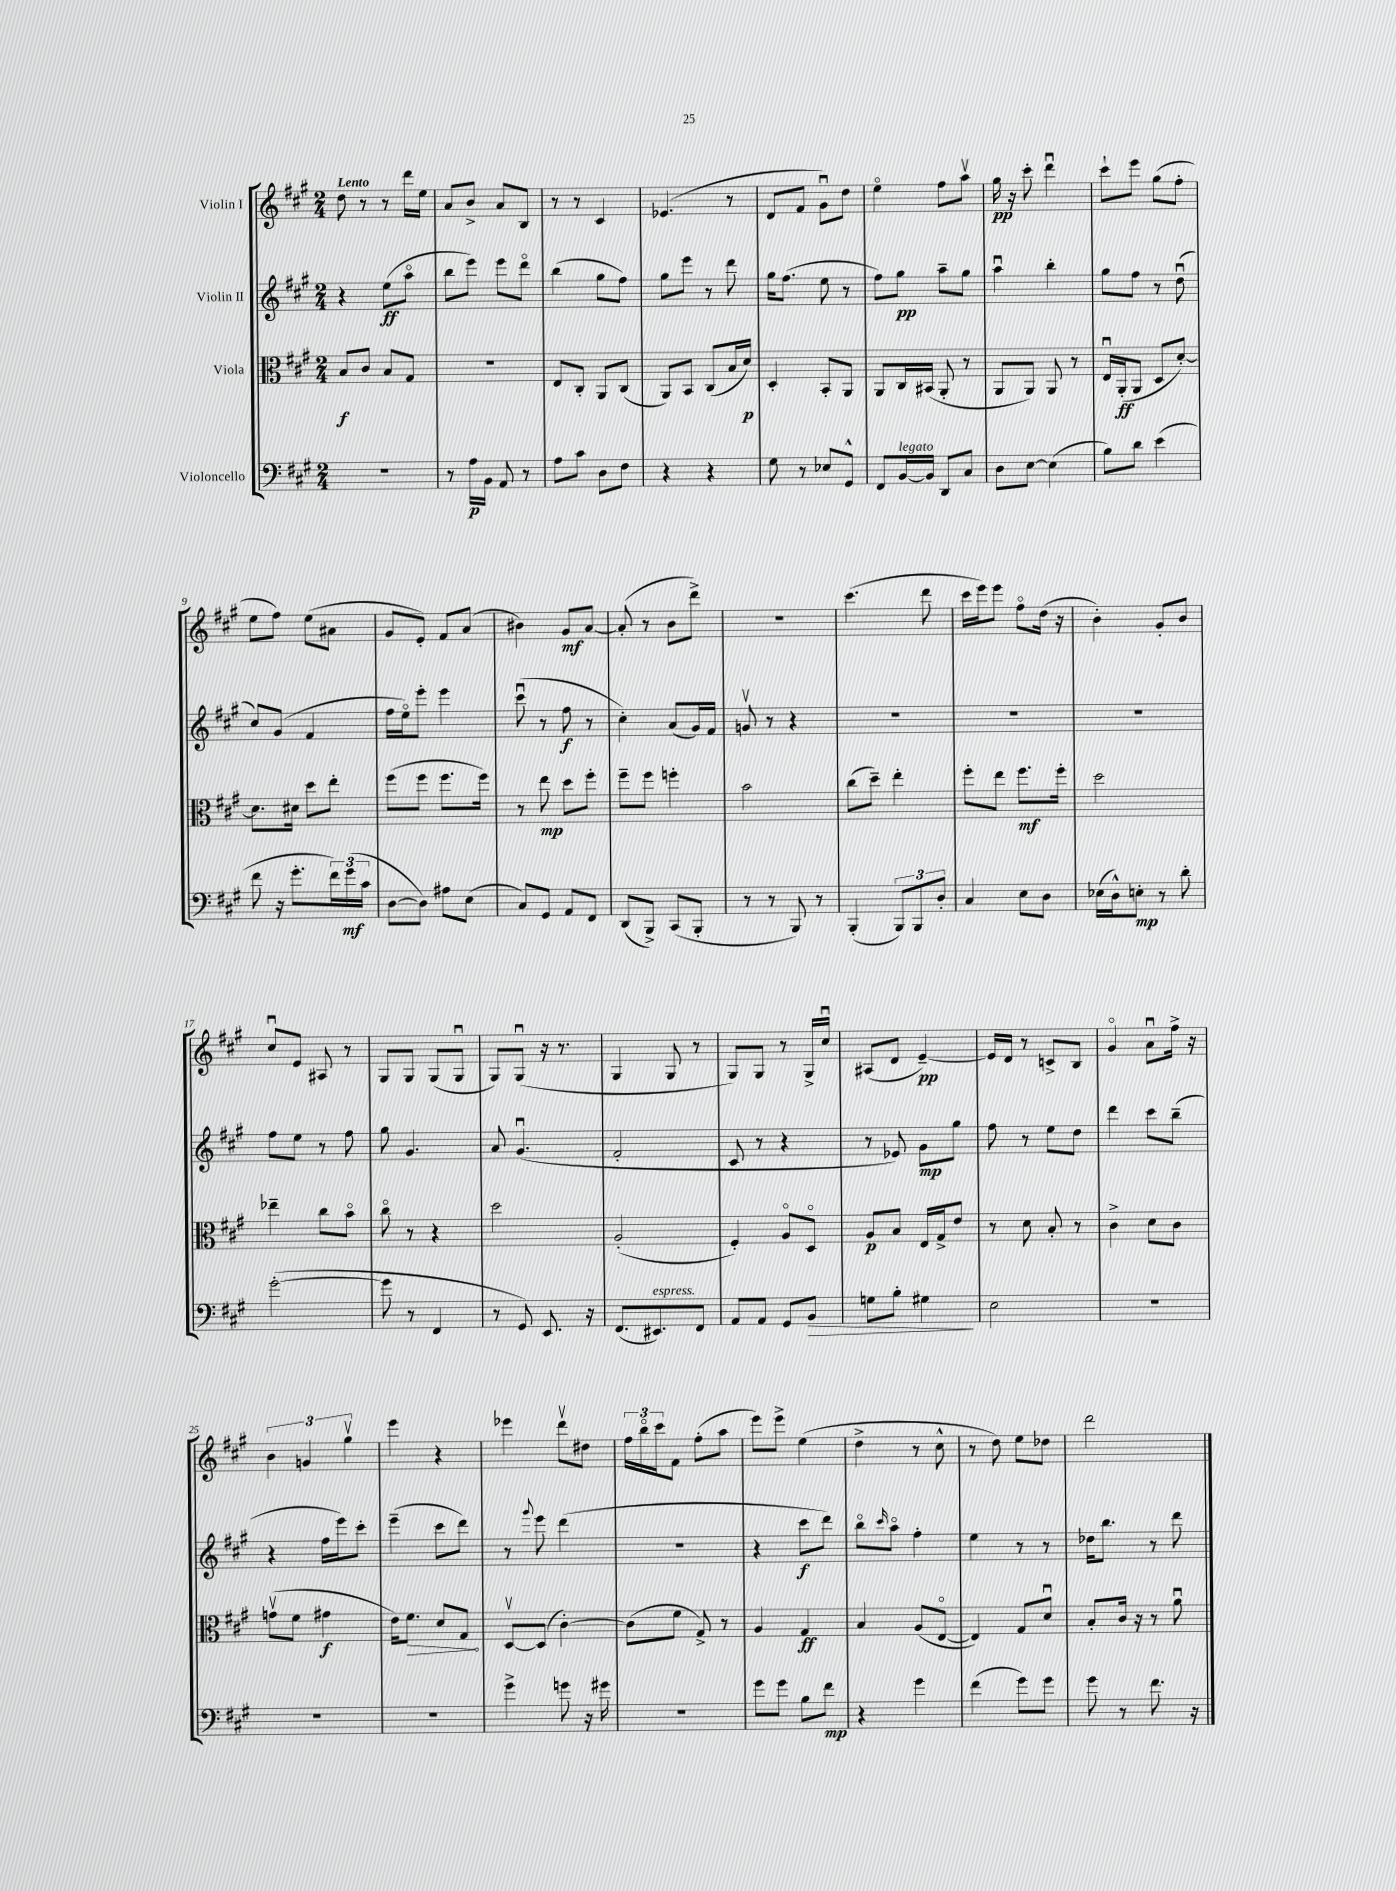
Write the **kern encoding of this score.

**kern	**dynam	**kern	**dynam	**kern	**dynam	**kern	**dynam
*part4	*part4	*part3	*part3	*part2	*part2	*part1	*part1
*staff4	*staff4	*staff3	*staff3	*staff2	*staff2	*staff1	*staff1
*I"Violoncello	*	*I"Viola	*	*I"Violin II	*	*I"Violin I	*
*clefF4	*	*clefC3	*	*clefG2	*	*clefG2	*
*k[f#c#g#]	*	*k[f#c#g#]	*	*k[f#c#g#]	*	*k[f#c#g#]	*
*M2/4	*	*M2/4	*	*M2/4	*	*M2/4	*
=1	=1	=1	=1	=1	=1	=1	=1
!	!	!	!	!	!	!LO:TX:a:B:t=Lento	!
2r	.	8B/L	f	4r	.	8dd\	.
.	.	8c#/J	.	.	.	8r	.
.	.	8B/L	.	(8ee\L	ff	8r	.
.	.	8G#/J	.	8aa\J	.	16ddd\LL	.
.	.	.	.	.	.	16ee\JJ	.
=2	=2	=2	=2	=2	=2	=2	=2
8r	.	2r	.	8bb\L	.	8a/L	.
16A\LL	p	.	.	8eee\J)	.	8b^/J	.
16BB\JJ	.	.	.	.	.	.	.
8AA/	.	.	.	8eee\L	.	8a/L	.
8r	.	.	.	8ddd\J	.	8B/J	.
=3	=3	=3	=3	=3	=3	=3	=3
8A\L	.	8E/L	.	(4bb\	.	8r	.
8c#\J	.	8C#'/J	.	.	.	8r	.
8D\L	.	8AA/L	.	8gg#\L	.	4c#/	.
8F#\J	.	(8C#/J	.	8ff#\J)	.	.	.
=4	=4	=4	=4	=4	=4	=4	=4
4r	.	8AA/L)	.	8gg#\L	.	(4.e-X/	.
.	.	8BB/J	.	8eee\J	.	.	.
4r	.	(8C#/L	.	8r	.	.	.
.	.	16B/L	.	8ddd\	.	8r	.
.	.	16d/JJ)	p	.	.	.	.
=5	=5	=5	=5	=5	=5	=5	=5
8G#\	.	4D'/	.	16gg#\KL	.	8d/L	.
.	.	.	.	(8.ff#\J	.	.	.
8r	.	.	.	.	.	8f#/J	.
8E-X/L	.	8BB'/L	.	8ee\	.	8g#u\L)	.
8GG#^^/J	.	8AA/J	.	8r	.	8dd\J	.
=6	=6	=6	=6	=6	=6	=6	=6
8FF#/L	.	8AA/L	.	8ff#\L)	.	4ee\	.
!LO:TX:a:i:t=legato	!	!	!	!	!	!	!
[16BB/L	.	16C#/L	.	8gg#\J	pp	.	.
16BB/JJ]	.	(16BB#X/JJ	.	.	.	.	.
8DD/L	.	8AA'/	.	8aa~\L	.	8ff#\L	.
8C#/J	.	8r	.	8gg#\J	.	8aav\J	.
=7	=7	=7	=7	=7	=7	=7	=7
8D\L	.	8AA/L	.	4aau\	.	16gg#\	pp
.	.	.	.	.	.	16r	.
[8E\J	.	8AA/J)	.	.	.	8ccc#'\	.
(4E\]	.	8AA/	.	4bb'\	.	4dddu\	.
.	.	8r	.	.	.	.	.
=8	=8	=8	=8	=8	=8	=8	=8
8B\L)	.	16Eu/LL	.	8gg#\L	.	8ccc#`\L	.
.	.	(16AA'/J	ff	.	.	.	.
8d\J	.	8AA/J	.	8ff#\J	.	8eee\J	.
(4e\	.	8D/L	.	8r	.	(8gg#\L	.
.	.	[8d'/J)	.	(8ddu\	.	8ff#'\J	.
!!LO:LB:g=z
=9	=9	=9	=9	=9	=9	=9	=9
8f#\	.	8.d\L]	.	8cc#/L)	.	8ee\L	.
16r	.	.	.	(8g#/J	.	8ff#\J)	.
8.g#'\L	.	16d#X\Jk	.	.	.	.	.
.	.	8dd\L	.	4f#/	.	(8ee\L	.
24f#\L)	.	8ee'\J	.	.	.	8a#X\J	.
(24g#\	mf	.	.	.	.	.	.
24c#\JJ	.	.	.	.	.	.	.
=10	=10	=10	=10	=10	=10	=10	=10
[8D\L	.	(8ff#\L	.	16ff#\LL	.	8g#/L	.
.	.	.	.	16ee\J)	.	.	.
8D\J])	.	8ff#\J	.	8eee'\J	.	8e'/J)	.
8A#X\L	.	8.ff#\L	.	4eee\	.	8f#/L	.
(8E\J	.	.	.	.	.	(8a/J	.
.	.	16ff#\Jk)	.	.	.	.	.
=11	=11	=11	=11	=11	=11	=11	=11
8C#/L)	.	8r	.	(8ccc#u\	.	4b#X\)	.
8GG#/J	.	8ee\	mp	8r	.	.	.
8AA/L	.	8dd\L	.	8ff#\	f	8g#/L	mf
8FF#/J	.	8ff#'\J	.	8r	.	[8a/J	.
=12	=12	=12	=12	=12	=12	=12	=12
(8DD/L	.	8ff#~\L	.	4cc#'\)	.	(8a'/]	.
8BBB^/J)	.	8ff#\J	.	.	.	8r	.
(8CC#/L	.	4ffn'\	.	(8a/L	.	8b\L	.
8BBB'/J	.	.	.	16g#/L)	.	8ddd^\J)	.
.	.	.	.	16f#/JJ	.	.	.
=13	=13	=13	=13	=13	=13	=13	=13
8r	.	2b\	.	8gnv/	.	2r	.
8r	.	.	.	8r	.	.	.
8BBB/)	.	.	.	4r	.	.	.
8r	.	.	.	.	.	.	.
=14	=14	=14	=14	=14	=14	=14	=14
(4BBB'/	.	(8cc#\L	.	2r	.	(4.ccc#\	.
.	.	8dd~\J)	.	.	.	.	.
12BBB/L)	.	4ee'\	.	.	.	.	.
12BBB/	.	.	.	.	.	.	.
.	.	.	.	.	.	8ddd\	.
12D'/J	.	.	.	.	.	.	.
=15	=15	=15	=15	=15	=15	=15	=15
4C#/	.	8ff#'\L	.	2r	.	16ccc#\LL	.
.	.	.	.	.	.	16eee\J)	.
.	.	8ee\J	.	.	.	8eee\J	.
8E\L	.	8.ff#\L	mf	.	.	8ff#\L	.
8D\J	.	.	.	.	.	(16dd\Jk	.
.	.	16ff#'\Jk	.	.	.	16r	.
=16	=16	=16	=16	=16	=16	=16	=16
(16E-X\LL	.	2dd\	.	2r	.	4b'\)	.
16D^^\J)	.	.	.	.	.	.	.
8En'\J	mp	.	.	.	.	.	.
8r	.	.	.	.	.	8g#'/L	.
8d'\	.	.	.	.	.	8b/J	.
!!LO:LB:g=z
=17	=17	=17	=17	=17	=17	=17	=17
([2g#'\	.	4ee-X~\	.	8ff#\L	.	8cc#u/L	.
.	.	.	.	8ee\J	.	8e/J	.
.	.	8cc#\L	.	8r	.	8A#X/	.
.	.	8b\J	.	8ff#\	.	8r	.
=18	=18	=18	=18	=18	=18	=18	=18
8g#\]	.	8cc#\	.	8gg#\	.	8G#/L	.
8r	.	8r	.	4.g#/	.	8G#/J	.
4FF#/	.	4r	.	.	.	(8G#/L	.
.	.	.	.	.	.	8G#u/J	.
=19	=19	=19	=19	=19	=19	=19	=19
8r	.	2dd\	.	8a/	.	8G#/L)	.
8GG#/)	.	.	.	(4.g#u/	.	(8G#u/J	.
8.EE/	.	.	.	.	.	16r	.
.	.	.	.	.	.	8.r	.
16r	.	.	.	.	.	.	.
=20	=20	=20	=20	=20	=20	=20	=20
(8.FF#/L	.	(2A'/	.	2f#'/	.	4G#/	.
!LO:TX:a:i:t=espress.	!	!	!	!	!	!	!
8.EE#X/)	.	.	.	.	.	.	.
.	.	.	.	.	.	8G#/	.
8FF#/J	.	.	.	.	.	8r	.
=21	=21	=21	=21	=21	=21	=21	=21
8AA/L	.	4F#'/)	.	8c#/	.	8G#/L)	.
8AA/J	.	.	.	8r	.	8G#/J	.
8GG#/L	.	8A/L	.	4r	.	8r	.
!	!LO:HP:b	!	!	!	!	!	!
8BB/J	>	8D/J	.	.	.	16G#^/LL	.
.	.	.	.	.	.	16cc#u/JJ	.
=22	=22	=22	=22	=22	=22	=22	=22
8Gn\L	.	8A/L	p	8r	.	(8A#X/L	.
8B'\J	.	8B/J	.	8e-X/)	.	8d/J	.
4G#X\	.	16E/LL	.	8g#\L	mp	[4e~/)	pp
.	.	16G#^/J	.	.	.	.	.
.	.	8e/J	.	8gg#\J	.	.	.
.	]	.	.	.	.	.	.
=23	=23	=23	=23	=23	=23	=23	=23
2E\	.	8r	.	8ff#\	.	16e/LL]	.
.	.	.	.	.	.	16d/JJ	.
.	.	8d\	.	8r	.	8r	.
.	.	8B'/	.	8ee\L	.	8cn^/L	.
.	.	8r	.	8dd\J	.	8B/J	.
=24	=24	=24	=24	=24	=24	=24	=24
2r	.	4c#^\	.	4ddd\	.	4g#/	.
.	.	8d\L	.	8ccc#\L	.	8au\L	.
.	.	8c#\J	.	(8bb~\J	.	16ff#^\Jk	.
.	.	.	.	.	.	16r	.
!!LO:LB:g=z
=25	=25	=25	=25	=25	=25	=25	=25
2r	.	(8gnv\L	.	4r	.	6b\	.
.	.	8f#\J	.	.	.	.	.
.	.	.	.	.	.	6gn/	.
.	.	4g#X\	f	16ff#\LL	.	.	.
.	.	.	.	16eee\J)	.	.	.
.	.	.	.	.	.	6gg#v\	.
.	.	.	.	8ccc#'\J	.	.	.
=26	=26	=26	=26	=26	=26	=26	=26
2r	.	16e\KL)	.	(4eee~\	.	4eee\	.
!	!	!	!LO:HP:b	!	!	!	!
.	.	8.f#\J	>	.	.	.	.
.	.	8d/L	.	8ccc#\L	.	4r	.
.	.	8G#/J	.	8ddd\J)	.	.	.
.	.	.	]	.	.	.	.
=27	=27	=27	=27	=27	=27	=27	=27
4g#^\	.	[8Dv/L	.	8r	.	4eee-X\	.
.	.	.	.	8qqggg#/	.	.	.
.	.	(8D/J]	.	8eee\	.	.	.
8gn\	.	[4c#'\)	.	(4ddd\	.	8dddv\L	.
16r	.	.	.	.	.	8dd#X\J	.
16g#X\	.	.	.	.	.	.	.
=28	=28	=28	=28	=28	=28	=28	=28
2r	.	(8c#\L]	.	2r	.	24ff#\LL	.
.	.	.	.	.	.	24bb\	.
.	.	.	.	.	.	24ccc#\J	.
.	.	8f#\J	.	.	.	8f#\J	.
.	.	8G#^/)	.	.	.	(8ff#'\L	.
.	.	8r	.	.	.	8aa\J	.
=29	=29	=29	=29	=29	=29	=29	=29
8g#\L	.	4A/	.	4r	.	8eee\L)	.
8g#\J	.	.	.	.	.	8eee^\J	.
8B\L	.	4G#/	ff	8ccc#\L	f	(4ee\	.
8f#\J	mp	.	.	8ddd\J)	.	.	.
=30	=30	=30	=30	=30	=30	=30	=30
4r	.	4B/	.	8bb\L	.	4dd^\	.
.	.	.	.	16qqccc#/	.	.	.
.	.	.	.	8aa\J	.	.	.
4g#\	.	(8A/L	.	4ff#'\	.	8r	.
.	.	[8E/J	.	.	.	8cc#^^\	.
=31	=31	=31	=31	=31	=31	=31	=31
(4f#\	.	4E/])	.	4ee\	.	8r	.
.	.	.	.	.	.	8dd\)	.
8g#\L)	.	8G#/L	.	8r	.	8ee\L	.
8g#\J	.	8du/J	.	8r	.	8dd-X\J	.
=32	=32	=32	=32	=32	=32	=32	=32
8g#\	.	8B'/L	.	16dd-X\KL	.	2ddd\	.
.	.	.	.	8.bb\J	.	.	.
8r	.	16c#/Jk	.	.	.	.	.
.	.	16r	.	.	.	.	.
8.f#\	.	8r	.	8r	.	.	.
.	.	8au\	.	8ddd\	.	.	.
16r	.	.	.	.	.	.	.
==	==	==	==	==	==	==	==
*-	*-	*-	*-	*-	*-	*-	*-
